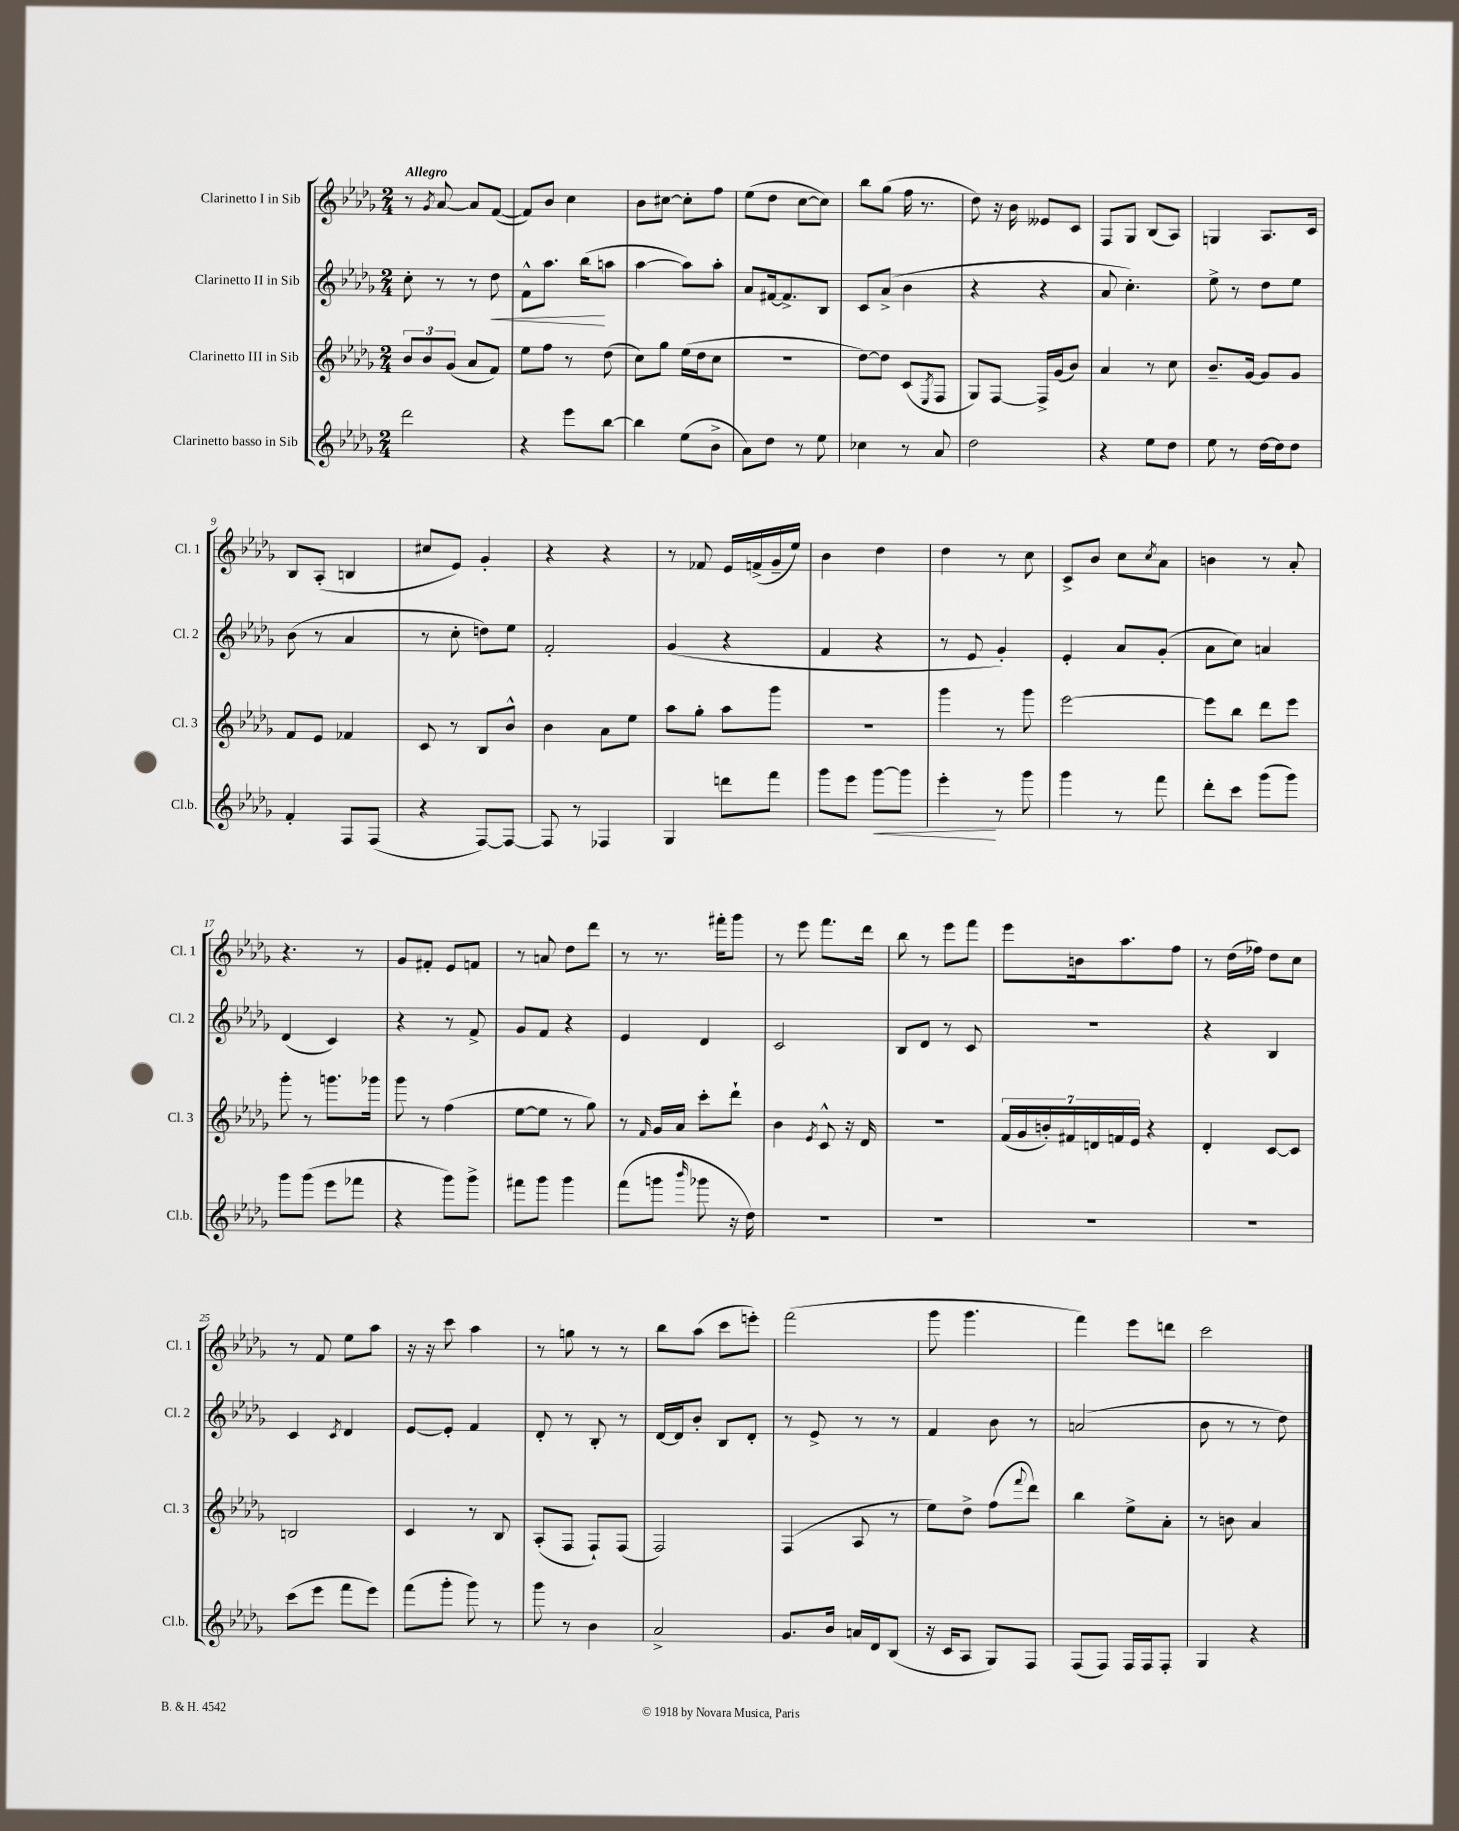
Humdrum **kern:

**kern	**dynam	**kern	**kern	**dynam	**kern
*part4	*part4	*part3	*part2	*part2	*part1
*staff4	*staff4	*staff3	*staff2	*staff2	*staff1
*I"Clarinetto basso in Sib	*	*I"Clarinetto III in Sib	*I"Clarinetto II in Sib	*	*I"Clarinetto I in Sib
*I'Cl.b.	*	*I'Cl. 3	*I'Cl. 2	*	*I'Cl. 1
*clefG2	*	*clefG2	*clefG2	*	*clefG2
*k[b-e-a-d-g-]	*	*k[b-e-a-d-g-]	*k[b-e-a-d-g-]	*	*k[b-e-a-d-g-]
*M2/4	*	*M2/4	*M2/4	*	*M2/4
=1	=1	=1	=1	=1	=1
!	!	!	!	!	!LO:TX:a:B:t=Allegro
2ddd-\	.	12b-/L	8cc'\	.	8r
.	.	12b-/	.	.	.
.	.	.	.	.	8qg-/
.	.	.	8r	.	[8a-/
.	.	(12g-/J	.	.	.
.	.	8a-/L	8r	.	8a-/L]
!	!	!	!	!LO:HP:b	!
.	.	8f/J)	8dd-\	<	([8f/J
=2	=2	=2	=2	=2	=2
4r	.	8ee-\L	8f^^\L	.	8f/L])
.	.	8ff\J	8.aa-\J	.	8b-/J
8eee-\L	.	8r	.	.	4cc\
.	.	.	(16bb-\KL	.	.
[8bb-\J	.	(8dd-\	8aan\J	[	.
=3	=3	=3	=3	=3	=3
4bb-\]	.	8cc\L)	[4aa-\	.	8b-\L
.	.	8gg-\J	.	.	[8cc#X\J
(8ee-\L	.	(16ee-\LL	8aa-\L])	.	8cc#'\L]
.	.	16dd-\J	.	.	.
8b-^\J	.	8cc\J	8aa-'\J	.	8ff\J
=4	=4	=4	=4	=4	=4
8a-\L)	.	2r	8a-/L	.	(8ee-\L
8dd-\J	.	.	[16f#X/k	.	8dd-\J
.	.	.	8.f#^/]	.	.
8r	.	.	.	.	[8cc\L
8ee-\	.	.	8B-/J	.	8cc\J])
=5	=5	=5	=5	=5	=5
4cc-X\	.	[8dd-\L)	8c/L	.	8bb-\L
.	.	8dd-\J]	(8a-^/J	.	(8gg-\J
8r	.	(8c/L	4b-\	.	16ff\
.	.	.	.	.	8.r
.	.	8qE-/	.	.	.
8a-/	.	8F/J	.	.	.
=6	=6	=6	=6	=6	=6
2dd-\	.	8G-/L)	4r	.	8dd-\)
.	.	[8F/J	.	.	16r
.	.	.	.	.	16b-\
.	.	16F^/LL]	4r	.	8e--X/L
.	.	(16g-/J	.	.	.
.	.	8b-/J)	.	.	8c/J
=7	=7	=7	=7	=7	=7
4r	.	4a-/	8a-/	.	8F/L
.	.	.	4.cc'\)	.	8G-/J
8ee-\L	.	8r	.	.	(8B-/L
8dd-\J	.	8cc\	.	.	8A-/J)
=8	=8	=8	=8	=8	=8
8ee-\	.	8.b-~/L	8ee-^\	.	4Gn/
8r	.	.	8r	.	.
.	.	[16g-/Jk	.	.	.
[16dd-\LL	.	8g-/L]	8dd-\L	.	8.A-/L
16dd-\J]	.	.	.	.	.
8dd-\J	.	8g-/J	8ee-\J	.	.
.	.	.	.	.	16c/Jk
!!LO:LB:g=z
=9	=9	=9	=9	=9	=9
4f'/	.	8f/L	(8b-\	.	8B-/L
.	.	8e-/J	8r	.	(8A-'/J
8F/L	.	4f-X/	4a-/	.	4Bn/
(8F/J	.	.	.	.	.
=10	=10	=10	=10	=10	=10
4r	.	8c/	8r	.	8cc#X/L
.	.	8r	8cc'\	.	8e-/J)
[8F/L)	.	8B-/L	8ddn\L)	.	4g-'/
8F/J_	.	8b-^^/J	8ee-\J	.	.
=11	=11	=11	=11	=11	=11
8F/]	.	4b-\	2f'/	.	4r
8r	.	.	.	.	.
4F-X/	.	8a-\L	.	.	4r
.	.	8ee-\J	.	.	.
=12	=12	=12	=12	=12	=12
4G-/	.	8aa-\L	(4g-/	.	8r
.	.	8gg-'\J	.	.	8f-X/
8dddn\L	.	8aa-\L	4r	.	16e-/LL
.	.	.	.	.	(16fn^/
8fff\J	.	8ggg-\J	.	.	16g-~/
.	.	.	.	.	16ee-/JJ)
=13	=13	=13	=13	=13	=13
8ggg-\L	.	2r	4f/	.	4b-\
8eee-\J	.	.	.	.	.
!	!LO:HP:b	!	!	!	!
[8ggg-\L	<	.	4r	.	4dd-\
8ggg-\J]	.	.	.	.	.
=14	=14	=14	=14	=14	=14
4eee-'\	.	4ggg-\	8r	.	4dd-\
.	.	.	8e-/	.	.
8r	[	8r	4g-'/)	.	8r
8ggg-\	.	8ggg-\	.	.	8cc\
=15	=15	=15	=15	=15	=15
4ggg-\	.	[2eee-\	4e-'/	.	8c^/L
.	.	.	.	.	8b-/J
8r	.	.	8a-/L	.	8cc\L
.	.	.	.	.	8qcc/
8fff\	.	.	(8g-'/J	.	8a-\J
=16	=16	=16	=16	=16	=16
8ddd-'\L	.	8eee-\L]	8a-\L	.	4bn\
8ccc\J	.	8bb-\J	8cc\J)	.	.
(8ggg-\L	.	8ddd-\L	4an/	.	8r
8ggg-\J)	.	8eee-\J	.	.	8a-'/
!!LO:LB:g=z
=17	=17	=17	=17	=17	=17
8ggg-\L	.	8ggg-'\	(4d-/	.	4.r
(8ggg-\J	.	8r	.	.	.
8eee-\L	.	8.gggn\L	4c/)	.	.
8fff-X\J	.	.	.	.	8r
.	.	16ggg-X\Jk	.	.	.
=18	=18	=18	=18	=18	=18
4r	.	8ggg-\	4r	.	8g-/L
.	.	8r	.	.	8f#X'/J
8ggg-\L)	.	(4ff\	8r	.	8e-/L
8ggg-^\J	.	.	8f^/	.	8fn/J
=19	=19	=19	=19	=19	=19
8fff#X\L	.	[8ee-\L	8g-/L	.	8r
8ggg-\J	.	8ee-\J]	8f/J	.	8an/
4ggg-\	.	8r	4r	.	8dd-\L
.	.	8gg-\)	.	.	8ddd-\J
=20	=20	=20	=20	=20	=20
(8fff\L	.	8r	4e-/	.	8r
.	.	16qqf/	.	.	.
8gggn\J	.	16g-/LL	.	.	8.r
.	.	16a-/JJ	.	.	.
16qqbbb-/	.	.	.	.	.
8ggg-X\	.	8ccc'\L	4d-/	.	.
.	.	.	.	.	16fff#X'\KL
16r	.	8ddd-`\J	.	.	8ggg-\J
16dd-\)	.	.	.	.	.
=21	=21	=21	=21	=21	=21
2r	.	4b-\	2c/	.	8r
.	.	.	.	.	8eee-\
.	.	8qe-/	.	.	.
.	.	8c^^/	.	.	8.fff\L
.	.	16r	.	.	.
.	.	16d-/	.	.	16ddd-\Jk
=22	=22	=22	=22	=22	=22
2r	.	2r	8B-/L	.	8bb-\
.	.	.	8d-/J	.	8r
.	.	.	8r	.	8eee-\L
.	.	.	8c/	.	8fff\J
=23	=23	=23	=23	=23	=23
2r	.	(28f/LL	2r	.	8eee-\L
.	.	28g-/	.	.	.
.	.	28bn'/)	.	.	.
.	.	28f#X/	.	.	.
.	.	.	.	.	16bn\k
.	.	28dn/	.	.	.
.	.	28fn/	.	.	.
.	.	.	.	.	8.aa-\
.	.	28e-/JJ	.	.	.
.	.	4r	.	.	.
.	.	.	.	.	8ff\J
=24	=24	=24	=24	=24	=24
2r	.	4d-'/	4r	.	8r
.	.	.	.	.	(16dd-\LL
.	.	.	.	.	16ff-X\JJ)
.	.	[8c/L	4B-/	.	8dd-\L
.	.	8c/J]	.	.	8cc\J
!!LO:LB:g=z
=25	=25	=25	=25	=25	=25
(8ccc\L	.	2Bn/	4c/	.	8r
8eee-\J	.	.	.	.	8f/
.	.	.	8qc/	.	.
8fff\L	.	.	4d-/	.	8ee-\L
8eee-\J)	.	.	.	.	8aa-\J
=26	=26	=26	=26	=26	=26
(8fff\L	.	4c/	[8e-/L	.	16r
.	.	.	.	.	16r
8ggg-'\J	.	.	8e-'/J]	.	8ccc\
8ggg-\)	.	8r	4f/	.	4aa-\
8r	.	8B-/	.	.	.
=27	=27	=27	=27	=27	=27
8ggg-\	.	(8A-'/L	8d-'/	.	8r
8r	.	8F/J	8r	.	8ggn\
4b-\	.	8F`/L)	8B-'/	.	8r
.	.	(8F/J	8r	.	8r
=28	=28	=28	=28	=28	=28
2a-^/	.	2F/)	[16d-/LL	.	8bb-\L
.	.	.	16d-/J]	.	.
.	.	.	8b-'/J	.	(8aa-\J
.	.	.	8B-/L	.	8ccc\L
.	.	.	8d-'/J	.	8eeen'\J)
=29	=29	=29	=29	=29	=29
8.g-/L	.	(4F/	8r	.	(2fff\
.	.	.	8e-^/	.	.
16b-/Jk	.	.	.	.	.
16an/LL	.	8A-/	8r	.	.
16d-/J	.	.	.	.	.
(8B-/J	.	8r	8r	.	.
=30	=30	=30	=30	=30	=30
16r	.	8ee-\L)	4f/	.	8ggg-\
16c/KL	.	.	.	.	.
8A-/J	.	8dd-^\J	.	.	4.ggg-\
8G-/L)	.	(8ff\L	8b-\	.	.
.	.	8qqfff/	.	.	.
8F/J	.	8ddd-\J)	8r	.	.
=31	=31	=31	=31	=31	=31
(8F/L	.	4bb-\	(2an/	.	4fff\)
8F/J)	.	.	.	.	.
16F/LL	.	8ee-^\L	.	.	8eee-\L
16F/J	.	.	.	.	.
8F'/J	.	8a-'\J	.	.	8dddn\J
=32	=32	=32	=32	=32	=32
4G-/	.	8r	8b-\	.	2ccc\
.	.	8bn\	8r	.	.
4r	.	4a-/	8r	.	.
.	.	.	8dd-\)	.	.
==	==	==	==	==	==
*-	*-	*-	*-	*-	*-
